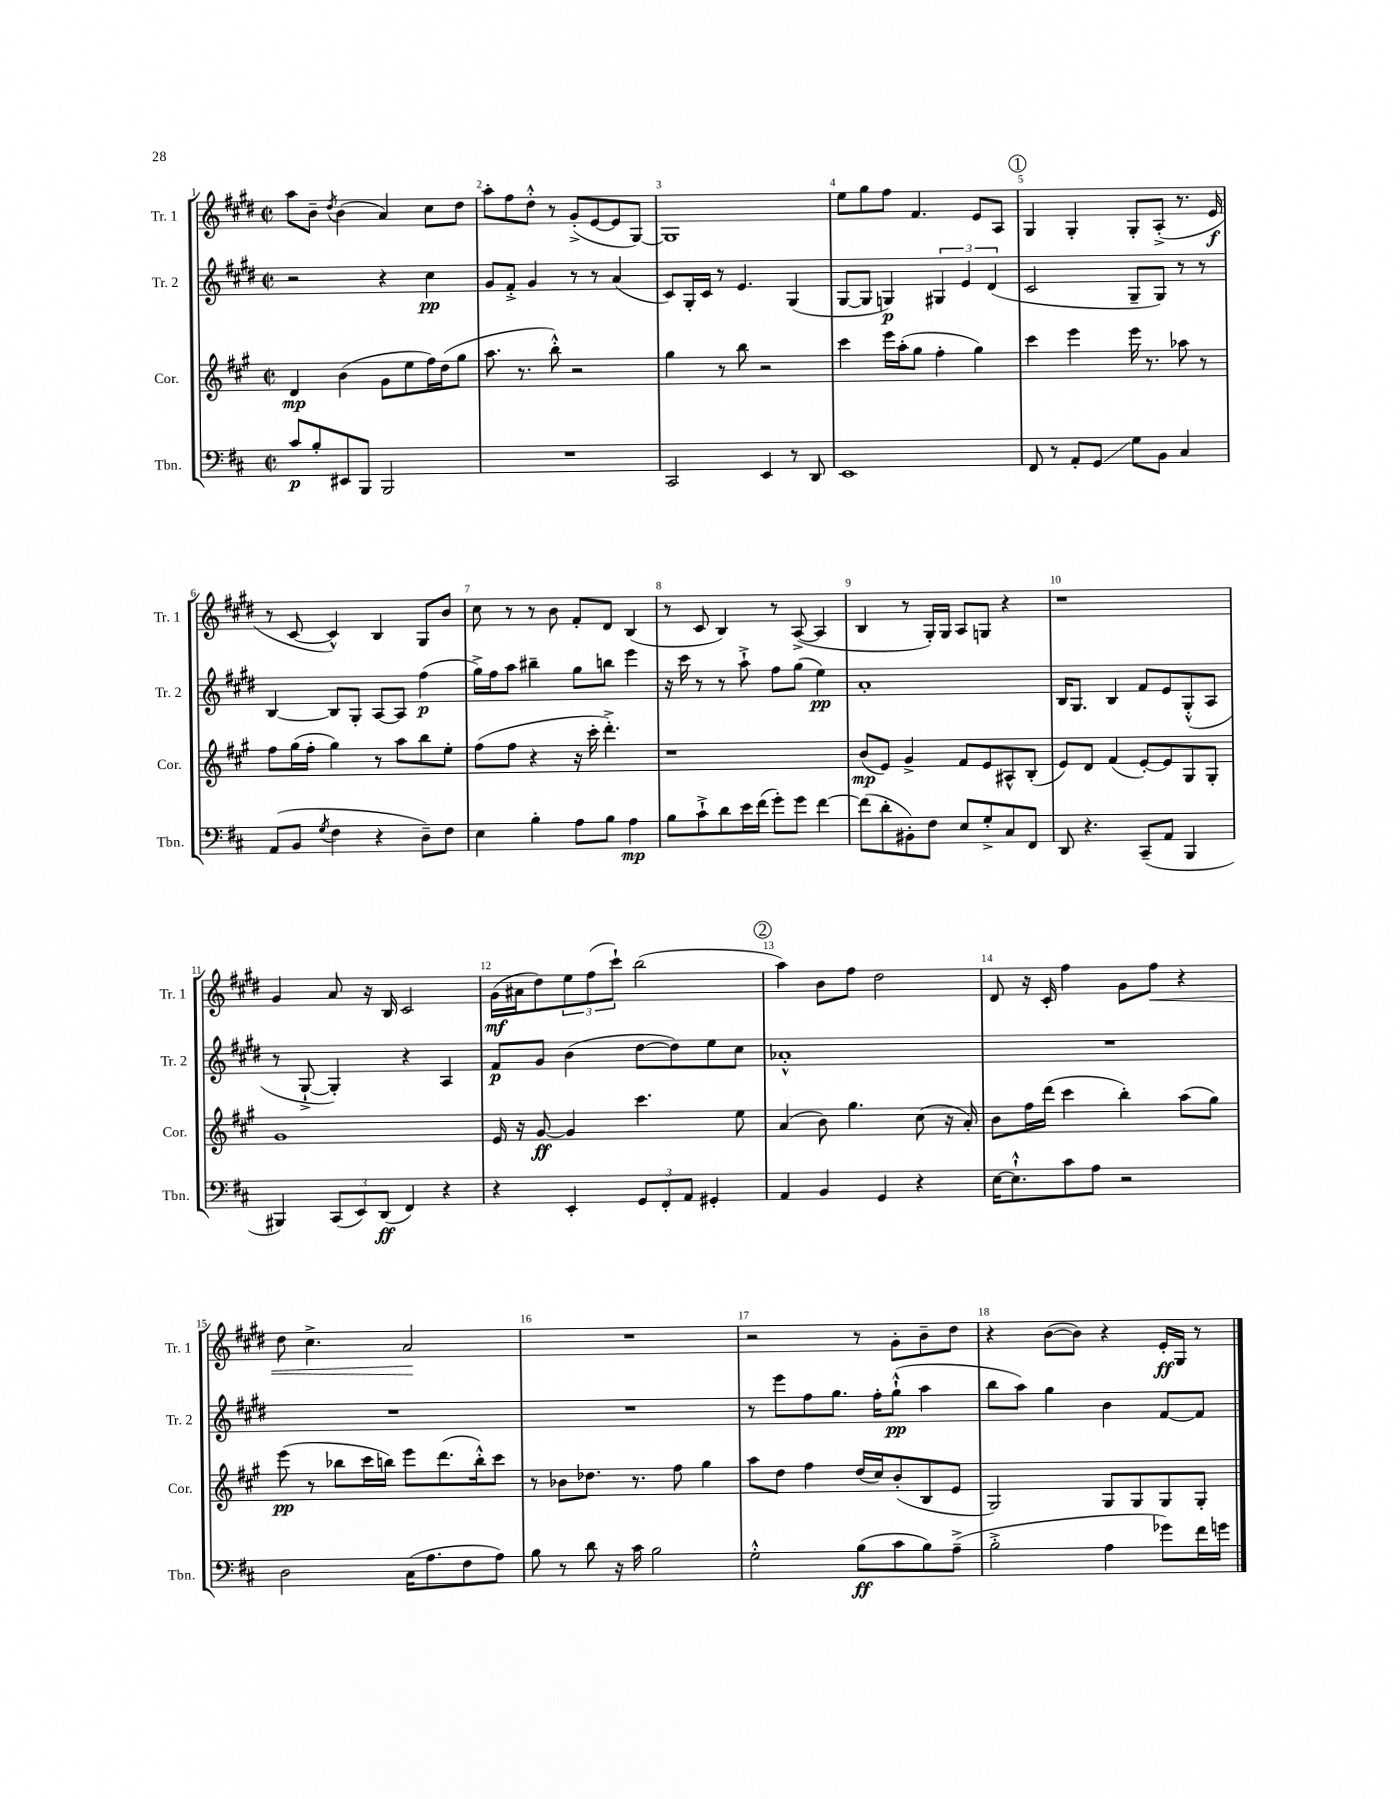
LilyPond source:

<<
\new StaffGroup <<
\new Staff = "s0" \with { instrumentName = "Tr. 1" shortInstrumentName = "Tr. 1" } {
    \clef treble \key e \major \defaultTimeSignature \time 2/2
    a''8 b'8-- \acciaccatura { dis''8 } b'4( a'4) cis''8 dis''8 |
    a''8-. fis''8 dis''8-.-^ r8 gis'8-.->( e'8~ e'8 gis8~) |
    gis1 |
    e''8 gis''8 fis''8 fis'4. e'8 a8 |
    \mark \markup { \circle "1" } gis4 gis4-. gis8-. a8-.->( r8. e'16\f |
    r8 cis'8~ cis'4-^) b4 gis8 b'8 |
    cis''8 r8 r8 b'8 fis'8-. dis'8 b4( |
    r8 cis'8 b4) r8 a8~->( a4 |
    b4 r8 gis16-.) gis16 a8 g8 r4 |
    r1 |
    gis'4 a'8 r16 b16 cis'2 |
    gis'16\mf( ais'16 dis''8) \tuplet 3/2 { e''8 fis''8( cis'''8-!) } b''2( |
    \mark \markup { \circle "2" } a''4) b'8 fis''8 dis''2 |
    dis'8 r16 cis'16-. fis''4 gis'8 fis''8\< r4 |
    dis''8 cis''4.-> a'2\! |
    R1 |
    r2 r8 gis'8-. b'8-- dis''8 |
    r4 b'8~( b'8) r4 e'16-.\ff gis16 r8 \bar "|." |
}
\new Staff = "s1" \with { instrumentName = "Tr. 2" shortInstrumentName = "Tr. 2" } {
    \clef treble \key e \major \defaultTimeSignature \time 2/2
    r2 r4 cis''4\pp |
    gis'8 fis'8-.-> gis'4 r8 r8 a'4( |
    cis'8) gis16-. cis'16 r8 e'4. gis4( |
    gis8~ gis8 g4\p) \tuplet 3/2 { gis4 e'4 dis'4( } |
    \mark \markup { \circle "1" } cis'2 gis8-- gis8) r8 r8 |
    b4~ b8 gis8-. a8~ a8 fis''4\p( |
    gis''16->) fis''16 a''8 bis''4-- gis''8 b''8 e'''4 |
    r16 cis'''16 r8 r8 a''8-!-> fis''8 gis''8( e''4\pp) |
    a'1-. |
    b16 gis8. b4 fis'8 e'8 gis8-.-^( a8 |
    r8 gis8~-!-> gis4-.) r4 a4 |
    fis'8\p gis'8 b'4( dis''8~ dis''8) e''8 cis''8 |
    \mark \markup { \circle "2" } aes'1-.-^ |
    R1 |
    R1 |
    R1 |
    r8 e'''8 fis''8 gis''8. fis''16-. gis''8-!-^\pp( a''4 |
    b''8 a''8) gis''4 b'4 fis'8~ fis'8 \bar "|." |
}
\new Staff = "s2" \with { instrumentName = "Cor." shortInstrumentName = "Cor." } {
    \clef treble \key a \major \defaultTimeSignature \time 2/2
    d'4\mp b'4( gis'8 e''8 fis''16) d''16( gis''8 |
    a''8. r8. b''8-.-^) r2 |
    gis''4 r8 b''8 r2 |
    cis'''4 e'''16 a''16-.( gis''8 fis''4-. gis''4) |
    \mark \markup { \circle "1" } cis'''4 e'''4 e'''16 r8. aes''8 r8 |
    fis''8 gis''16( fis''16-. gis''4) r8 a''8 b''8 e''8-. |
    fis''8( fis''8 r4 r16 cis'''16-. d'''4.-.->) |
    r1 |
    b'8\mp( e'8) gis'4-> fis'8 e'8 ais8-^ b8-.( |
    e'8) d'8 fis'4( e'8~-.) e'8 gis8 gis8-. |
    gis'1 |
    e'16 r16 gis'8~\ff gis'4 cis'''4. e''8 |
    \mark \markup { \circle "2" } a'4( b'8) gis''4. cis''8( r16 a'16-.) |
    b'8 fis''16 d'''16( cis'''4 b''4-.) a''8( gis''8) |
    e'''8\pp( r8 bes''8 cis'''16 b''16) e'''8 d'''8.( b''16-.-^) cis'''8 |
    r8 bes'8 des''8. r8. fis''8 gis''4 |
    a''8 d''8 fis''4 d''16( cis''16) b'8-.( b8 e'8 |
    gis2) gis8 gis8 gis8 gis8-. \bar "|." |
}
\new Staff = "s3" \with { instrumentName = "Tbn." shortInstrumentName = "Tbn." } {
    \clef bass \key d \major \defaultTimeSignature \time 2/2
    cis'8\p b8-. eis,8 b,,8 b,,2 |
    R1 |
    cis,2 e,4 r8 d,8 |
    e,1 |
    \mark \markup { \circle "1" } fis,8 r8 a,8-. g,8\glissando g8 b,8 cis4 |
    a,8( b,8 \acciaccatura { g8 } fis4 r4 d8--) fis8 |
    e4 b4-. a8 b8 a4\mp |
    b8 cis'8-!-> d'8 e'16 fis'16( g'8-.) g'8 fis'4~ |
    fis'8( d'8-. bis,8-.) fis8 e8 g8-.-> cis8 fis,8 |
    d,8 r4. cis,8--( a,8 b,,4 |
    bis,,4) \tuplet 3/2 { cis,8( e,8) d,8\ff( } fis,4) r4 |
    r4 e,4-. \tuplet 3/2 { g,8 fis,8-. a,8 } gis,4-. |
    \mark \markup { \circle "2" } a,4 b,4 g,4 r4 |
    e16~ e8.-!-^ cis'8 a8 r2 |
    d2 cis16( a8. fis8 a8) |
    b8 r8 d'8 r16 cis'16 b2 |
    g2-.-^ b8\ff( cis'8 b8) a8--->( |
    b2-.-> a4 ges'8) fis'16 g'16 \bar "|." |
}
>>
>>
\layout { \context { \Score \override BarNumber.break-visibility = ##(#f #t #t) barNumberVisibility = #all-bar-numbers-visible } }
